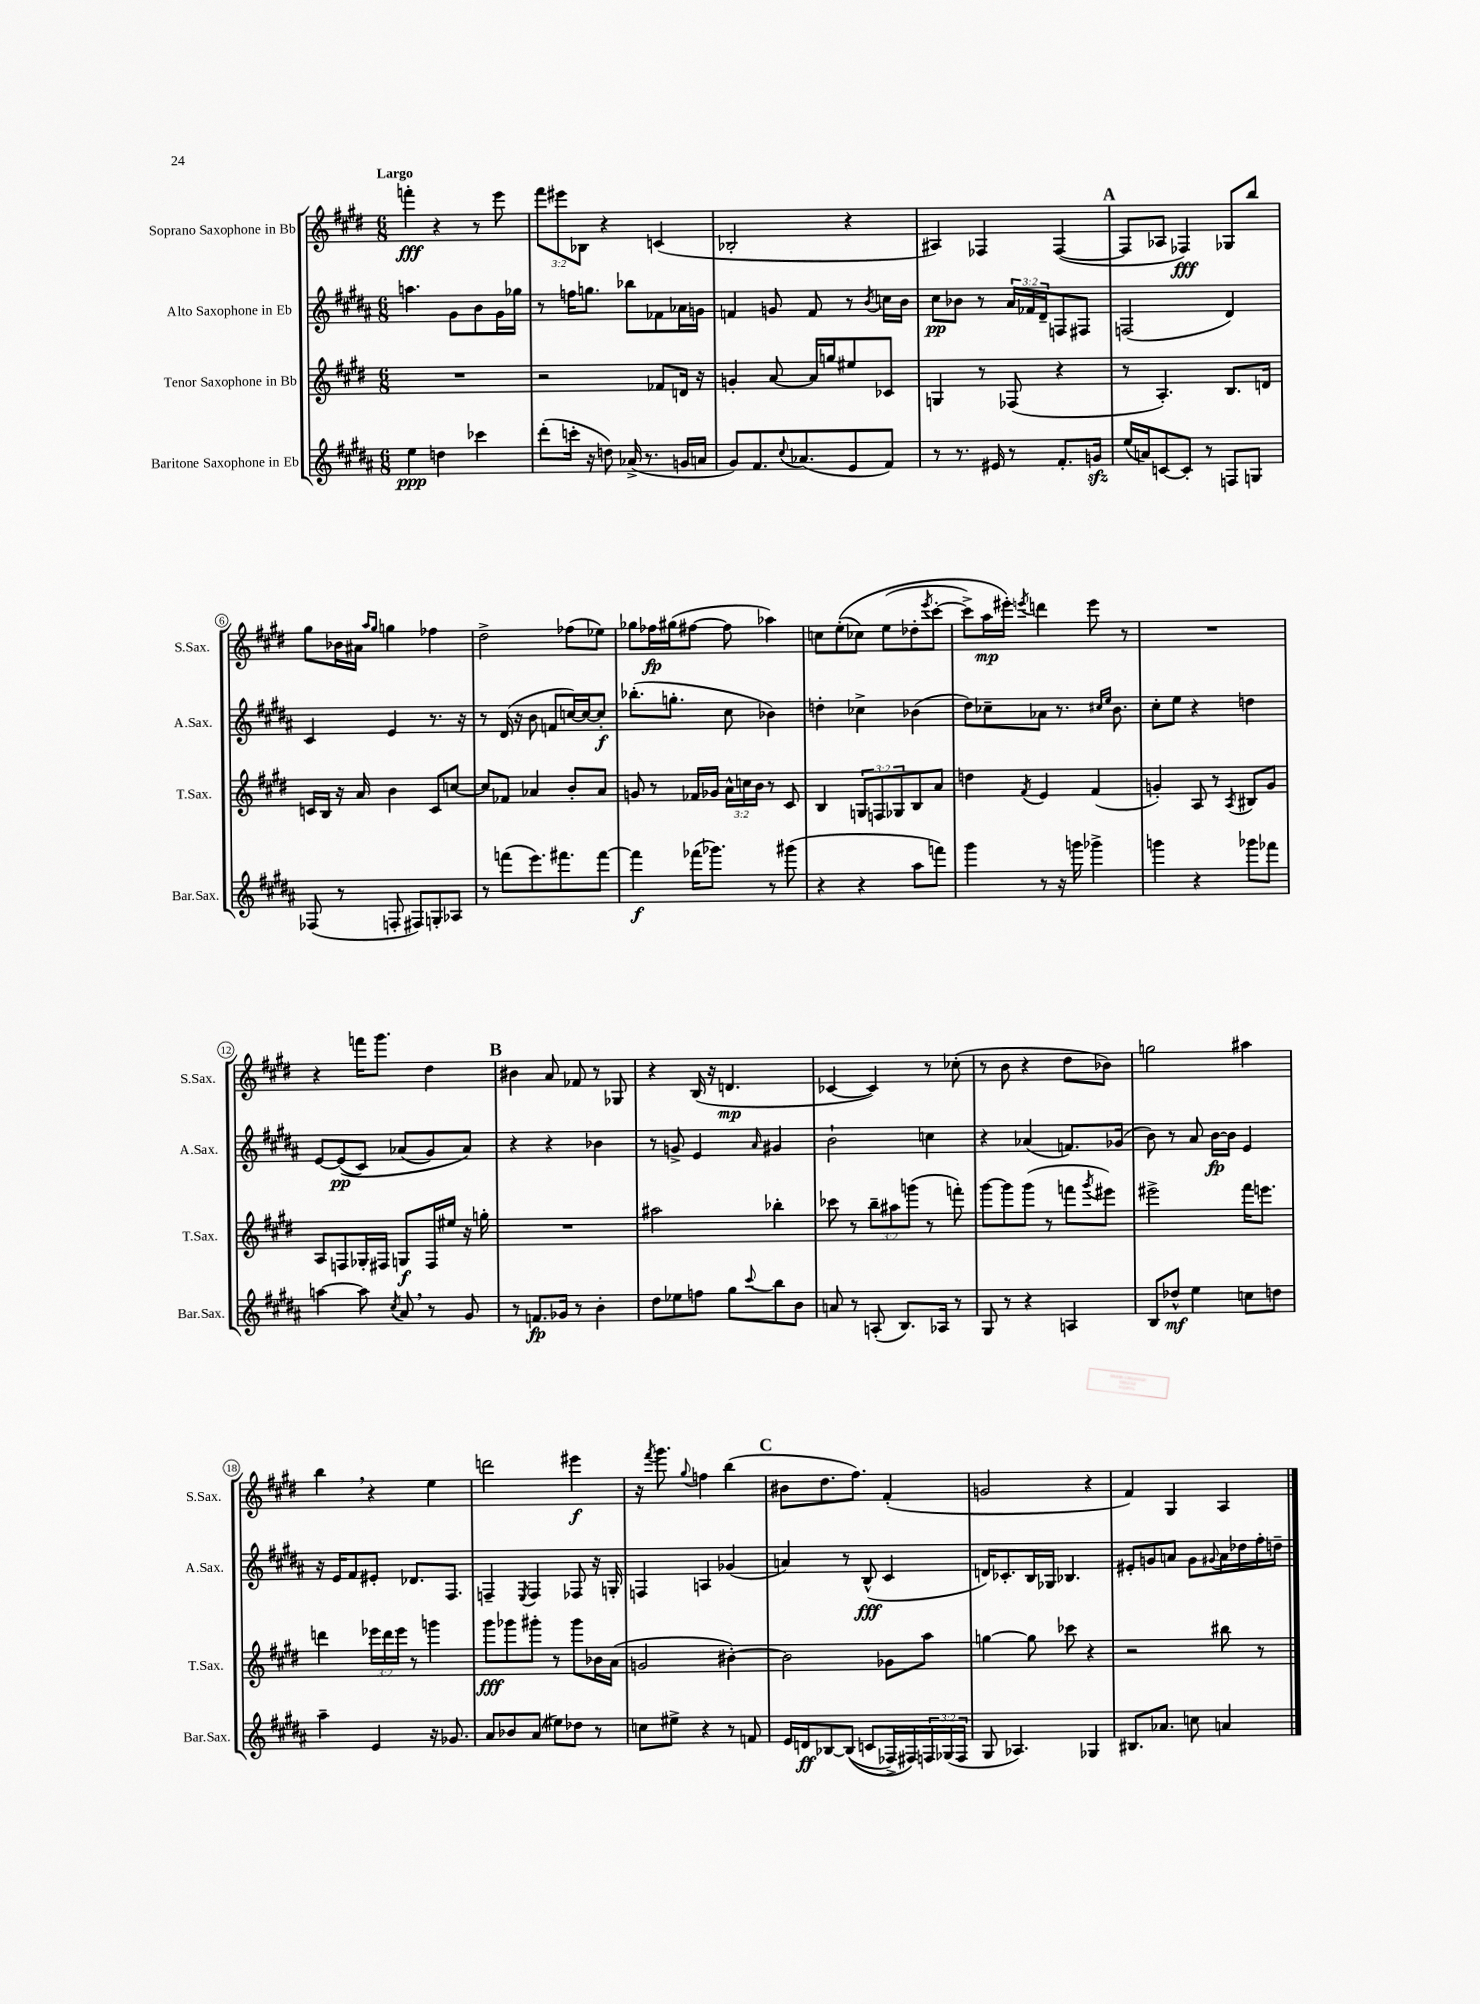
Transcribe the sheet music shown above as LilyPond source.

<<
\new StaffGroup <<
\new Staff = "s0" \with { instrumentName = "Soprano Saxophone in Bb" shortInstrumentName = "S.Sax." } {
    \clef treble \key e \major \numericTimeSignature \time 6/8 \override Staff.TupletNumber.text = #tuplet-number::calc-fraction-text \tempo "Largo"
    f'''4-.\fff r4 r8 e'''8 |
    \tuplet 3/2 { fis'''8 eis'''8 bes8 } r4 c'4( |
    bes2-. r4 |
    ais4) fes4 fes4~( |
    \mark \markup { \bold "A" } fes8 aes8 fes4\fff) ges8 b''8 |
    gis''8 bes'16 ais'16 \grace { a''16 gis''16 } g''4 fes''4 |
    dis''2-> fes''8( ees''8) |
    ges''8 fes''16\fp gis''16( fis''8~ fis''8 aes''4) |
    c''8 e''8-.(\( ces''8) e''8( des''8-. \acciaccatura { e'''8 } cis'''8~-. |
    cis'''8->) a''16\mp eis'''16-.\) \acciaccatura { e'''8 } d'''4 e'''8 r8 |
    R2. |
    r4 f'''16 gis'''8. dis''4 |
    \mark \markup { \bold "B" } bis'4 a'8 fes'8 r8 ges8 |
    r4 b16( r16 d'4.\mp |
    ces'4~ ces'4) r8 ces''8-.( |
    r8 b'8 r4 dis''8 bes'8) |
    g''2 ais''4 |
    b''4 \breathe r4 e''4 |
    d'''2 eis'''4\f |
    r16 \acciaccatura { fis'''8 } gis'''8. \appoggiatura { gis''8 } f''4 b''4( |
    \mark \markup { \bold "C" } bis'8 dis''8. fis''8.) fis'4-.( |
    g'2 r4 |
    fis'4) gis4 a4 \bar "|." |
}
\new Staff = "s1" \with { instrumentName = "Alto Saxophone in Eb" shortInstrumentName = "A.Sax." } {
    \clef treble \key b \major \numericTimeSignature \time 6/8 \override Staff.TupletNumber.text = #tuplet-number::calc-fraction-text
    a''4. gis'8 b'8 gis'16 ges''16 |
    r8 f''16 g''8. bes''8 fes'8 aes'16 g'16 |
    f'4 g'8 f'8 r8 \acciaccatura { b'8 } c''16 b'16 |
    cis''8\pp bes'8 r8 \tuplet 3/2 { ais'16 fes'16 dis'16-- } f8 fis8 |
    \mark \markup { \bold "A" } f2( dis'4) |
    cis'4 e'4 r8. r16 |
    r8 dis'16( r16 b'8 f'8 c''16~) c''16~ c''8-.\f |
    bes''8.-.( g''8.-. cis''8 bes'4) |
    d''4-. ces''4-> bes'4( |
    dis''8) ces''8-- aes'8 r8. \grace { cis''16 e''16 } b'8. |
    cis''8-. e''8 r4 d''4 |
    e'8~ e'8\pp(\( cis'8) aes'8( gis'8) aes'8\) |
    \mark \markup { \bold "B" } r4 r4 bes'4 |
    r8 g'8-> e'4 \grace { ais'16 } gis'4 |
    b'2-! c''4 |
    r4 aes'4( f'8.) ges'16( |
    b'8) r8 ais'8 b'16~\fp b'16 e'4 |
    r16 e'16 fis'8 eis'8-. des'8. fis8. |
    f4-- \acciaccatura { e8 } f4 fes8 r16 g16-. |
    f4 a4 ges'4( |
    \mark \markup { \bold "C" } a'4) r8 b8-^\fff( cis'4 |
    d'16) ces'8.-. b16 ges16 bes4. |
    eis'8-. g'8 a'8 g'8 \appoggiatura { gis'8 } a'16 des''16 fis''16-. d''16-- \bar "|." |
}
\new Staff = "s2" \with { instrumentName = "Tenor Saxophone in Bb" shortInstrumentName = "T.Sax." } {
    \clef treble \key e \major \numericTimeSignature \time 6/8 \override Staff.TupletNumber.text = #tuplet-number::calc-fraction-text
    R2. |
    r2 fes'8 d'16 r16 |
    g'4-. a'8~ a'16 g''16 eis''8 ces'8 |
    g4 r8 fes8( r4 |
    \mark \markup { \bold "A" } r8 a4.-.) b8. d'16 |
    c'16 b16 r16 a'16 b'4 c'8 c''8~ |
    c''8 fes'8 aes'4 b'8-. aes'8 |
    g'8 r8 fes'16 ges'16 \tuplet 3/2 { a'16-^ c''16 b'16 } r8 cis'8 |
    b4 \tuplet 3/2 { g8 f8 ges8 } b8 a'8 |
    d''4 \acciaccatura { fis'8 } e'4 fis'4( |
    g'4-.) a8 r8 \acciaccatura { a8 } bis8 g'8 |
    a8 f8 ges16-. fis16 g8\f fis16 eis''16 r16 g''16-. |
    \mark \markup { \bold "B" } R2. |
    ais''2 bes''4-. |
    ces'''8 r8 \tuplet 3/2 { b''8-- ais''8 g'''8( } r8 f'''8-.) |
    gis'''8~ gis'''8 gis'''8( r8 f'''8 \acciaccatura { gis'''8 } eis'''8) |
    eis'''2-> fis'''16 e'''8. |
    d'''4 \tuplet 3/2 { ees'''16 d'''16 ees'''16 } r8 g'''4 |
    gis'''8\fff ges'''8 gis'''8-. r8 gis'''8 bes'16 a'16( |
    g'2 bis'4~-.) |
    \mark \markup { \bold "C" } bis'2 ges'8 a''8 |
    g''4~ g''8 ces'''8 r4 |
    r2 bis''8 r8 \bar "|." |
}
\new Staff = "s3" \with { instrumentName = "Baritone Saxophone in Eb" shortInstrumentName = "Bar.Sax." } {
    \clef treble \key b \major \numericTimeSignature \time 6/8 \override Staff.TupletNumber.text = #tuplet-number::calc-fraction-text
    e''4\ppp d''4 ces'''4 |
    dis'''8-.( c'''16-. r16 d''8) aes'16->( r8. g'16 a'16 |
    gis'8) fis'8. \appoggiatura { cis''8 } aes'8.( e'8 fis'8) |
    r8 r8. eis'16 r8 fis'8.-. g'16\sfz |
    \mark \markup { \bold "A" } e''16( a'16) c'8~ c'8-. r8 f8 g8 |
    fes8( r8 f8-. fis8) g8-. aes8 |
    r8 f'''8( e'''8.) fis'''8. fis'''8~ |
    fis'''4\f fes'''16( ges'''8.) r8 gis'''8( |
    r4 r4 ais''8 f'''8) |
    gis'''4 r8 r16 g'''16 ges'''4-> |
    g'''4 r4 ges'''8 fes'''8 |
    a''4~ a''8 \acciaccatura { cis''8 } ais'8 \breathe r8 gis'8 |
    \mark \markup { \bold "B" } r8 f'8.\fp ges'16 r8 b'4-. |
    dis''8 ees''8 f''8 gis''8 \appoggiatura { cis'''8 } b''8 b'8 |
    a'8 r8 a8-.( b8.) aes16 r8 |
    gis8 r8 r4 a4 |
    b8 des''8-^\mf e''4 c''8 d''8 |
    ais''4-- e'4 r16 ges'8. |
    ais'8 bes'8 ais'8( eis''8) des''8 r8 |
    c''8 eis''8-> r4 r8 f'8 |
    \mark \markup { \bold "C" } e'16 d'16\ff bes8~ bes8(\( c'8 fes16->) fis16\) \tuplet 3/2 { f16 ges16( f16 } |
    gis8 aes4.) ges4 |
    bis8. aes'8. c''8 a'4 \bar "|." |
}
>>
>>
\layout { \context { \Score \override BarNumber.stencil = #(make-stencil-circler 0.1 0.3 ly:text-interface::print) } }
